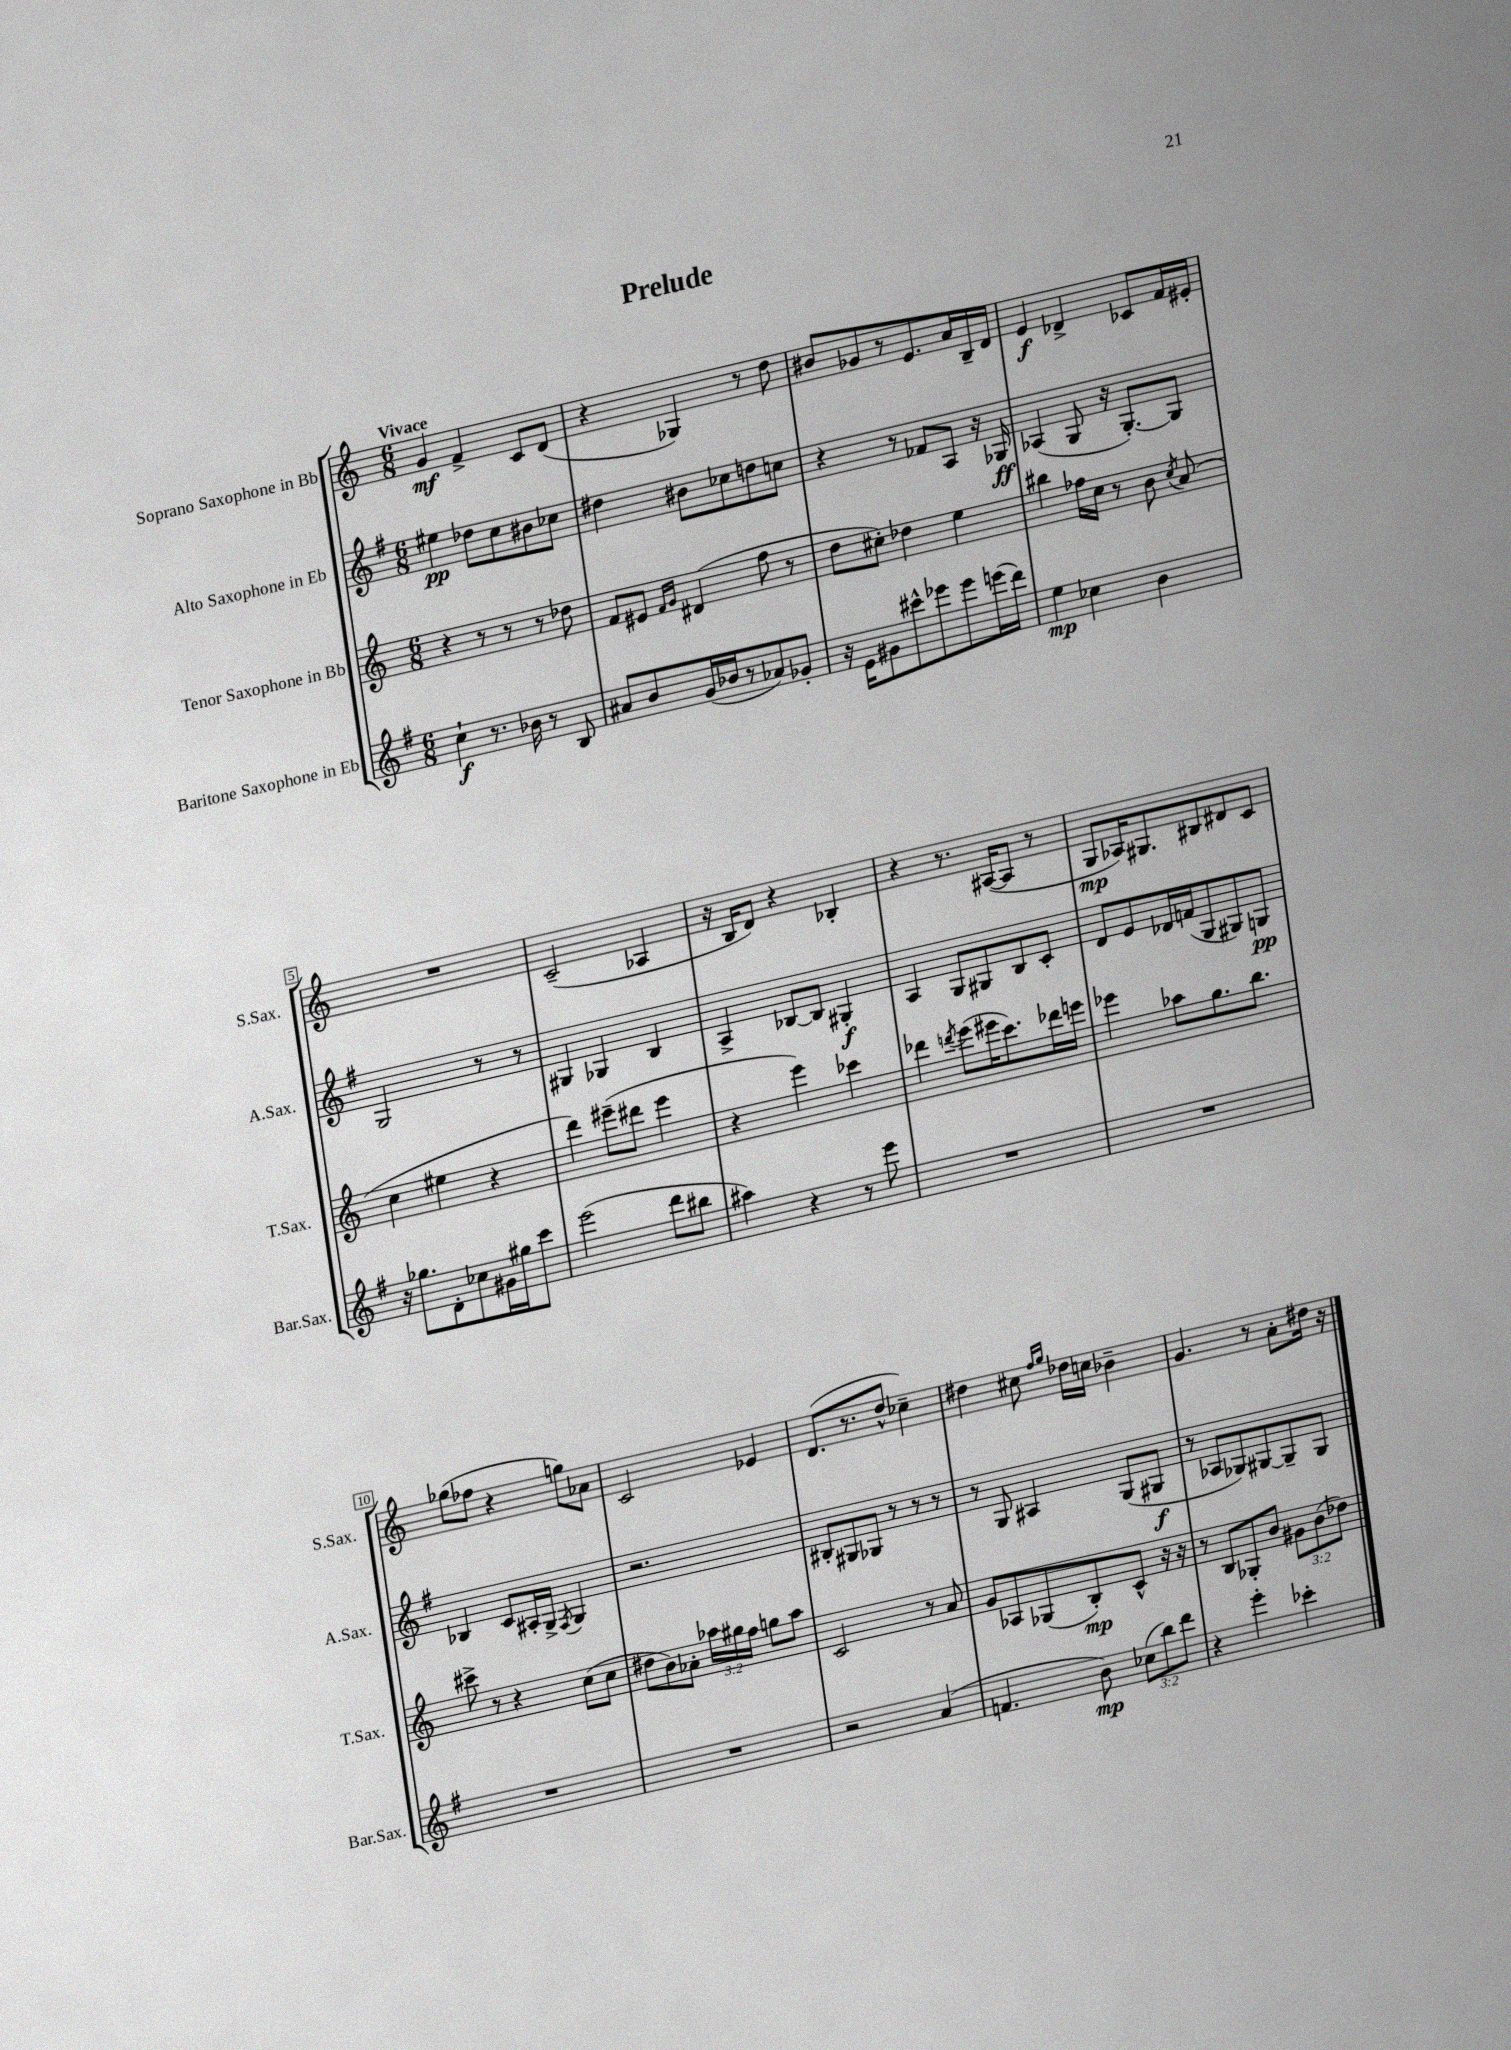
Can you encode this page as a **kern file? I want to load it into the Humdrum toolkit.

**kern	**kern	**kern	**kern
*staff4	*staff3	*staff2	*staff1
*clefG2	*clefG2	*clefG2	*clefG2
*k[f#]	*k[]	*k[f#]	*k[]
*M6/8	*M6/8	*M6/8	*M6/8
4cc`\	4r	4ee#\	4g/
8.r	8r	8dd-\L	4f^/
.	8r	8cc\	.
16b-\	.	.	.
8r	8r	8b#\	8c/L
8B/	8dd-\	8cc-\J	(8d/J
=	=	=	=
8a#/L	8f/L	4dd#\	4r
8b/	8e#/J	.	.
.	16qqf/LL	.	.
.	16qqg/JJ	.	.
(16g/L	(4d#/	8b#\L	4G-/)
16b-/J	.	.	.
8r	.	8cc-\	.
8a-/)	8ff\	8dd\	8r
8g-'/J	8r	8cc\J	8dd\
=	=	=	=
16r	8dd\L	4r	8b#/L
16e\LK	.	.	.
8g#\	8cc#'\J)	.	8g-/
8ccc#^^\	4dd-\	8r	8r
8eee-\	.	8f-/L	8.e/
8eee-\	4ee\	8A/J	.
.	.	.	16a/L
(16eee\L	.	16r	16B~/
16ddd\JJ)	.	16G-/	16d/JJ
=	=	=	=
4ee\	4bb#\	(4A-/	4e/
4cc-\	16ff-\LL	8G/	4d-^/
.	16cc\JJ	.	.
.	8r	16r	.
.	.	[8.G'/L)	.
4b\	8b\	.	8c-/L
.	8qcc/	.	.
.	(8a/	8G/]J	16f/L
.	.	.	16e#'/JJ
=	=	=	=
16r	4cc\	2G/	2.r
8.gg-\L	.	.	.
8d'\	4ee#\	.	.
8cc-\	.	.	.
16g#\L	4r	8r	.
16gg#\J	.	.	.
8ccc\J	.	8r	.
=	=	=	=
(2eee\	4ddd\)	4G#/	(2c~/
.	(8eee#~\L	4G-/	.
.	8ddd#\J	.	.
8ddd\L	4eee#\	4B/	4A-/
8bb#\J	.	.	.
=	=	=	=
4aa#\)	4r	4A^/	16r
.	.	.	16B/LK
.	.	.	8d/J)
4r	4eee\)	[8B-/L	4r
.	.	8B-/]J	.
8r	4ccc-\	4G#'/	4B-'/
8eee\	.	.	.
=	=	=	=
2.r	4ddd-\	4A/	4r
.	8qddd/	.	.
.	(8eee\L	8G/L	8.r
.	16eee#\K	8G#/	.
.	8.ccc\)	.	([16A#/LK
.	.	8B/	8A#/]J
.	16ddd-\L	8c'/J	8r
.	16eee\JJ	.	.
=	=	=	=
2.r	4eee-\	8d/L	8G/L
.	.	8e/	16A-/K)
.	.	.	8.G#/
.	8aa-\L	16d-/L	.
.	.	(16f/J	.
.	8.gg\	8G/	8B#/
.	.	8G#/)	8d#/
.	8.bb\J	.	.
.	.	8G/J	8c/J
=	=	=	=
2.r	8ccc#^\	4B-/	(8gg-\L
.	8r	.	8ff-\J
.	4r	8c/L	4r
.	.	16A#'/L	.
.	.	16G^/JJ	.
.	.	8qF#/	.
.	(8cc\L	4G/	8gg\L)
.	8cc\J	.	8a-\J
=	=	=	=
2.r	8dd#\L	2.r	2c/
.	8b\)	.	.
.	8a-'\J	.	.
.	24aa-\LL	.	.
.	24gg#\	.	.
.	24ff\JJ	.	.
.	8gg\L	.	4e-/
.	8aa-\J	.	.
=	=	=	=
2r	2c/	8B#'/L	(8.d/L
.	.	8G#/	.
.	.	.	8.r
.	.	8G-/J	.
.	.	8r	8dd^^/J
(4a/	8r	8r	4cc-~\)
.	8a/	8r	.
=	=	=	=
4.f/	8g/L	8r	4dd#\
.	8A-/	8G/	.
.	(8G-/	4A#/	8cc#\
.	.	.	16qqff/LL
.	.	.	16qqgg/JJ
8b\)	8B'/)	.	16dd-\LL
.	.	.	16cc\JJ
(12cc-\L	8c^^/J	(8G/L	4b-~\
12bb\)	.	.	.
.	16r	8G#/J	.
12ddd\J	.	.	.
.	16r	.	.
=	=	=	=
4r	8r	8r	4.g/
.	8B/L	8A-/L	.
4eee'\	8G-'/	8G-/)	.
.	8b/J	[8G#/	8r
4ccc-'\	12g#\L	8G#~/]	8a'\L
.	(12b\	.	.
.	.	8G#/J	16dd#\Jk
.	12dd-\J)	.	.
.	.	.	16r
==	==	==	==
*-	*-	*-	*-
